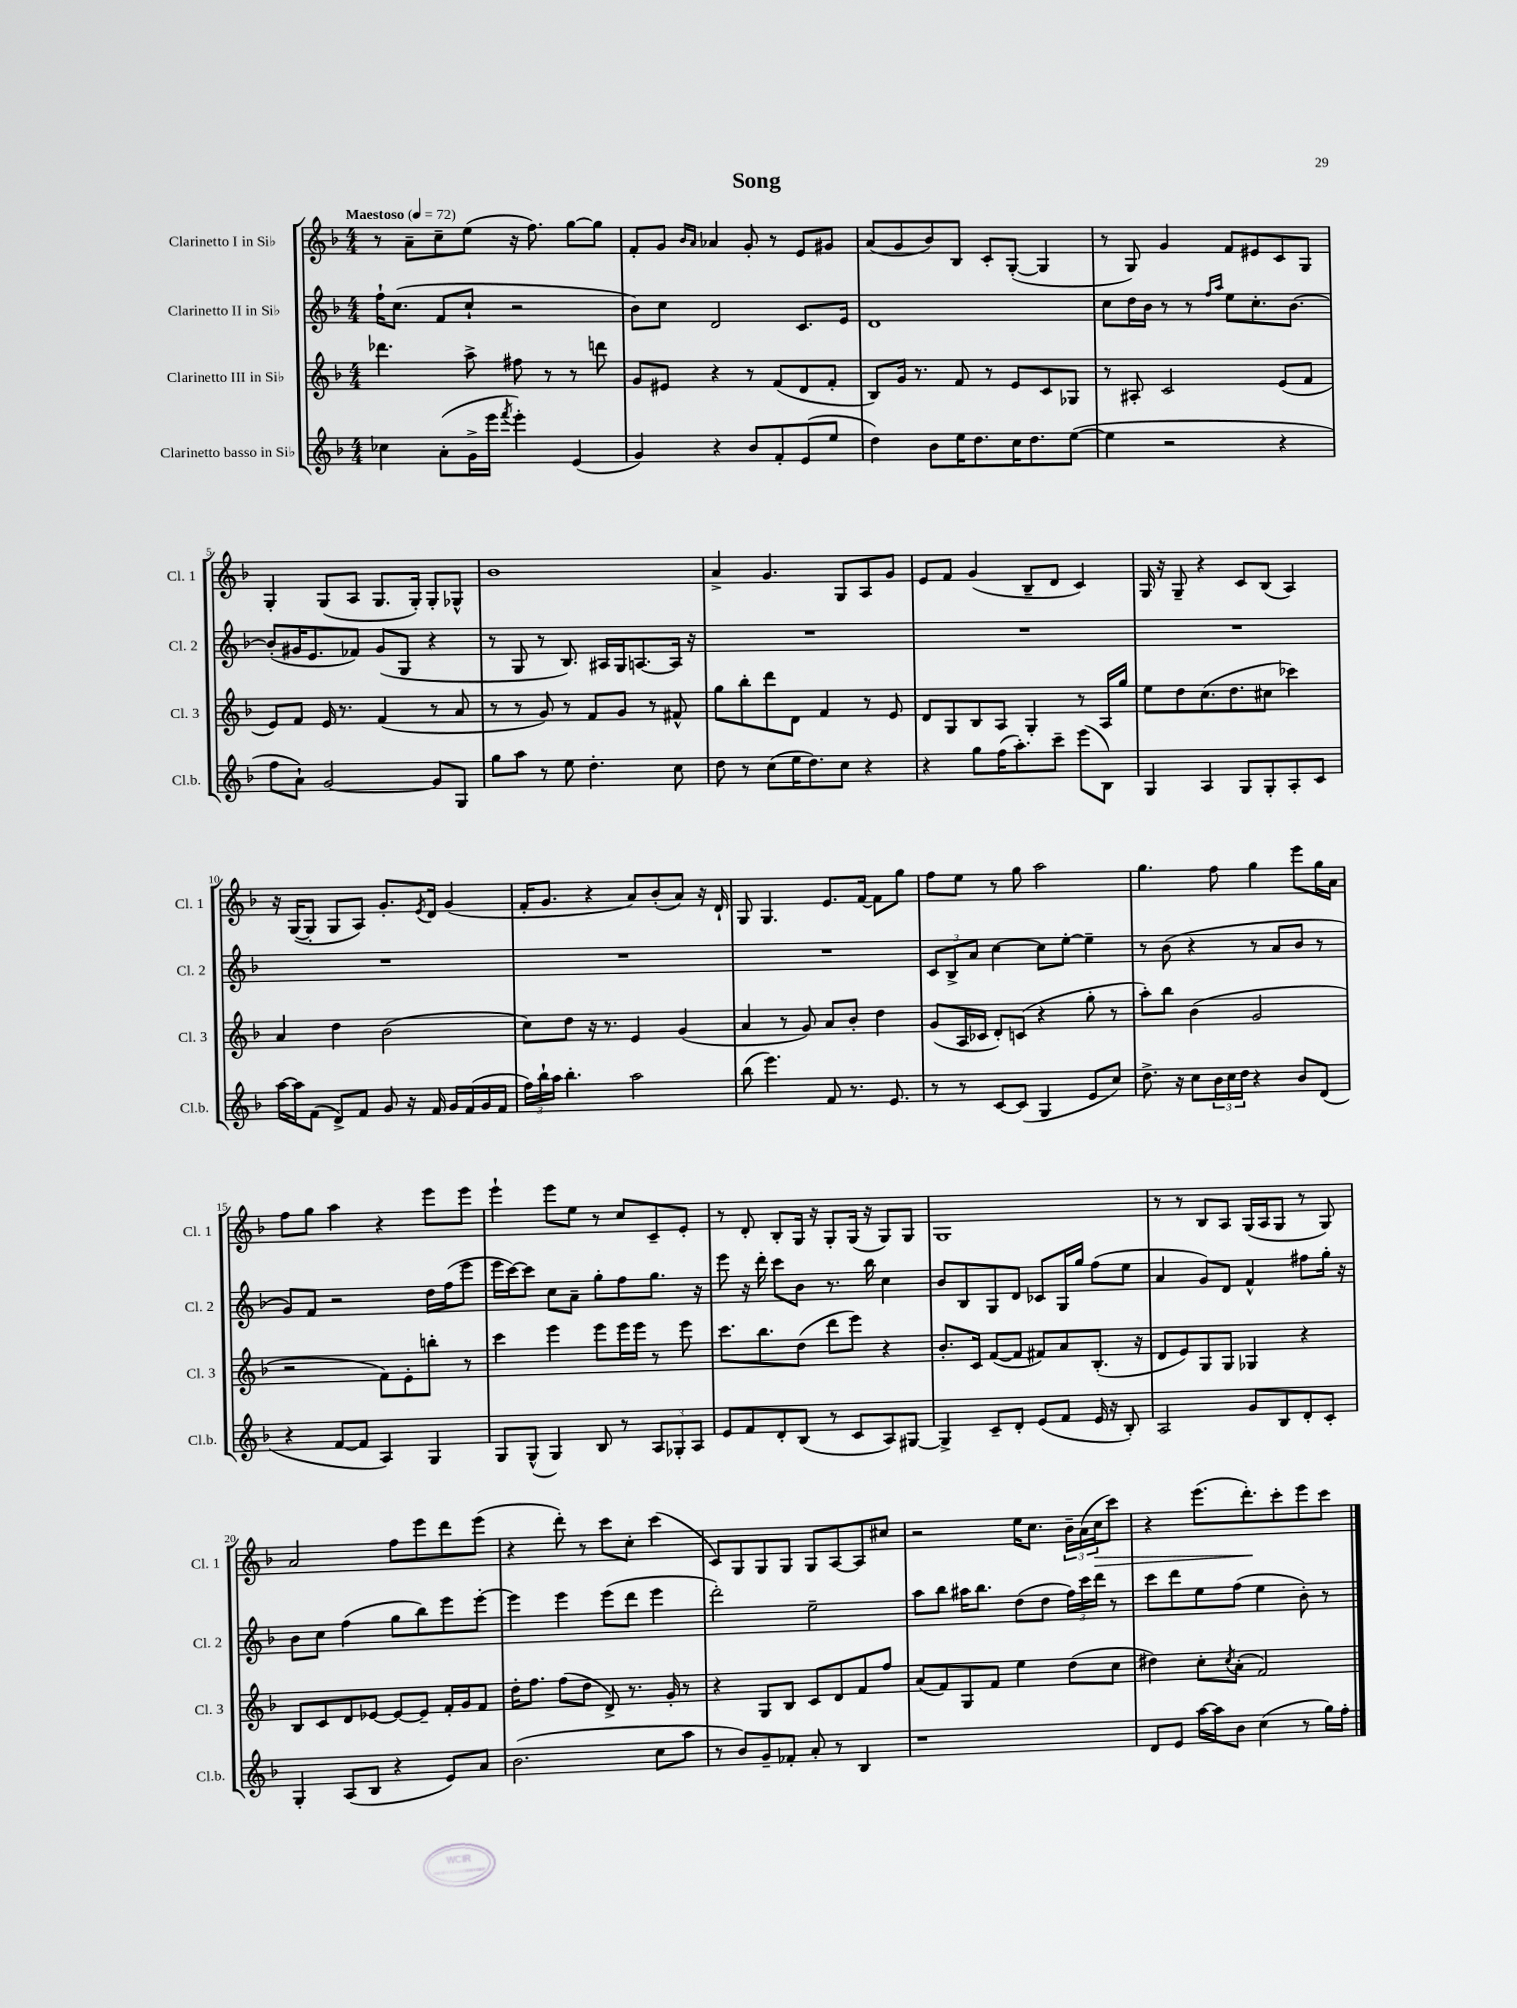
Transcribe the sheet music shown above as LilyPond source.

\header { title = "Song" }
<<
\new StaffGroup <<
\new Staff = "s0" \with { instrumentName = "Clarinetto I in Sib" shortInstrumentName = "Cl. 1" } {
    \clef treble \key f \major \numericTimeSignature \time 4/4 \tempo "Maestoso" 4 = 72
    r8 a'8-- c''8-- e''8( r16 f''8.) g''8~ g''8 |
    f'8-. g'8 \grace { bes'16 a'16 } aes'4 g'8-. r8 e'8 gis'8 |
    a'8( g'8 bes'8) bes8 c'8-. g8~-.( g4 |
    r8 g8) g'4 f'8 eis'8 c'8 g8 |
    g4-. g8( a8 g8. g16-.) g8-. ges8-^ |
    bes'1 |
    a'4-> g'4. g8 a8 g'8 |
    e'8 f'8 g'4( bes8-- d'8 c'4) |
    g16 r16 g8-- r4 c'8 bes8( a4) |
    r16 g16~( g8-. g8 a8) g'8.-. \acciaccatura { e'8 } d'16 g'4( |
    f'16-. g'8. r4 a'8) bes'8-.( a'8) r16 d'16-! |
    g8 g4. e'8. f'16~ f'8 g''8 |
    f''8 e''8 r8 g''8 a''2 |
    g''4. f''8 g''4 e'''8 g''16 a'16 |
    f''8 g''8 a''4 r4 e'''8 e'''8 |
    e'''4-! e'''8 e''8 r8 c''8 c'8-- e'8-. |
    r8 d'8-. bes8-. g16 r16 g8-. g16( r16 g8) g8 |
    g1 |
    r8 r8 bes8 a8 g16( a16 g8 r8 g8) |
    a'2 f''8 e'''8 d'''8 e'''8( |
    r4 d'''8-.) r8 c'''8 c''8-. c'''4( |
    c'8) g8 g8 g8 g8 a8~ a8 cis''8 |
    r2 e''16 c''8. \tuplet 3/2 { bes'16-- a'16( c''16\> } c'''8) |
    r4 e'''8.( d'''8.-.\!) c'''8-. e'''8 c'''8 \bar "|." |
}
\new Staff = "s1" \with { instrumentName = "Clarinetto II in Sib" shortInstrumentName = "Cl. 2" } {
    \clef treble \key f \major \numericTimeSignature \time 4/4
    f''16-! c''8.( f'8 c''8-! r2 |
    bes'8) c''8 d'2 c'8. e'16 |
    d'1 |
    c''8 d''16 bes'16 r8 r8 \grace { f''16 a''16 } e''8 c''8.-. bes'8.~ |
    bes'8-.( gis'16 e'8. fes'8) gis'8( g8 r4 |
    r8 g8 r8 bes8.) ais16 g16 a8.~ a16 r16 |
    R1 |
    R1 |
    R1 |
    R1 |
    R1 |
    R1 |
    \tuplet 3/2 { c'8 bes8-> a'8 } c''4~ c''8 e''8~-. e''4-- |
    r8 bes'8( r4 r8 a'8 bes'8 r8 |
    g'8) f'8 r2 d''16 f''16( e'''8 |
    e'''16 c'''16~) c'''8 c''8 a'8-- g''8-. f''8 g''8. r16 |
    e'''8 r16 d'''16-. c'''8 bes'8 r8. bes''16 c''4 |
    bes'8 bes8 g8 d'8 ces'8 g16 g''16 f''8( e''8 |
    a'4 g'8) d'8 f'4-^ fis''8 g''16-. r16 |
    bes'8 c''8 f''4( g''8 bes''8) e'''8 e'''8~-. |
    e'''4 e'''4 e'''8( d'''8 e'''4 |
    d'''2-.) e''2-- |
    a''8 bes''8 ais''16 bes''8. d''8( d''8 \tuplet 3/2 { f''16) c'''16 d'''16 } r8 |
    c'''8 d'''8 e''8 f''8( e''4 bes'8-.) r8 \bar "|." |
}
\new Staff = "s2" \with { instrumentName = "Clarinetto III in Sib" shortInstrumentName = "Cl. 3" } {
    \clef treble \key f \major \numericTimeSignature \time 4/4
    des'''4. a''8-> fis''8 r8 r8 d'''8 |
    g'8 eis'8 r4 r8 f'8( d'8 f'8-. |
    bes8) g'16 r8. f'8 r8 e'8 c'8 ges8 |
    r8 ais8-. c'2 e'8( f'8 |
    e'8) f'8 e'16 r8. f'4( r8 a'8 |
    r8 r8 g'8) r8 f'8 g'8 r8 fis'8-^ |
    g''8 bes''8-. d'''8 d'8 f'4 r8 e'8 |
    d'8 g8 bes8 a8 g4-. r8 a16 g''16 |
    e''8 d''8 c''8.( d''8. cis''8 ces'''4) |
    a'4 d''4 bes'2( |
    c''8) d''8 r16 r8. e'4 g'4( |
    a'4 r8 g'8) a'8 bes'8-. d''4 |
    g'8( a16 ces'16 d'8-.) c'8( r4 g''8-. r8 |
    a''8-.) bes''8 bes'4( g'2 |
    r2 f'8) e'8-. b''8-. r8 |
    c'''4 e'''4 e'''8 e'''16 e'''16 r8 e'''8 |
    c'''8. bes''8. d''8( d'''8 e'''8) r4 |
    bes'8.-. c'16 f'8~( f'8 fis'8) a'8 bes8.-.( r16 |
    d'8 e'8) g8 g8 ges4 r4 |
    bes8 c'8 d'8 ees'8~ ees'8~ ees'8-- f'16-. g'16 f'8 |
    d''16-. f''8. f''8( d''8 d'8->) r8. g'16-. r8 |
    r4 g8 bes8 c'8 d'8 f'8 f''8 |
    a'8( f'8) g8 f'8 e''4 d''8( c''8 |
    dis''4) c''8-. \acciaccatura { c''8 } a'8-.( f'2) \bar "|." |
}
\new Staff = "s3" \with { instrumentName = "Clarinetto basso in Sib" shortInstrumentName = "Cl.b." } {
    \clef treble \key f \major \numericTimeSignature \time 4/4
    ces''4 a'8-.( g'16-> e'''16 \acciaccatura { f'''8 } e'''4-.) e'4( |
    g'4) r4 bes'8 f'8-. e'8( e''8 |
    d''4) bes'8 e''16 d''8. c''16 d''8. e''8~( |
    e''4 r2 r4 |
    f''8 a'8-!) g'2~ g'8 g8 |
    g''8 a''8 r8 e''8 d''4.-. c''8 |
    d''8 r8 c''8( e''16 d''8.) c''8 r4 |
    r4 g''8 f''16( a''8.-.) c'''8-- e'''8( bes8) |
    g4 a4 g8 g8-. a8-. c'8 |
    a''16~ a''16 f'8( d'8->) f'8 g'8 r16 f'16 g'16 f'16( g'16 f'16 |
    \tuplet 3/2 { f''16) bes''16-! a''16 } bes''4.-. a''2 |
    bes''8( e'''4.) f'8 r8. e'8. |
    r8 r8 c'8~ c'8( g4 e'8 c''8) |
    d''8.-> r16 c''8 \tuplet 3/2 { bes'16 c''16 d''16 } r4 bes'8 d'8( |
    r4 f'8~ f'8 a4) g4 |
    g8 g8-^( g4) bes8 r8 \tuplet 3/2 { a8 ges8-. a8 } |
    e'8 f'8 d'8-. bes8( r8 c'8 a8) gis8~ |
    gis4-> c'8-- d'8-. e'8( f'8 e'16 r16 bes8-.) |
    a2 g'8 bes8 d'8-. c'8-. |
    g4-. a8( bes8 r4 e'8) a'8 |
    bes'2.( c''8 a''8 |
    r8 bes'8) g'8-- fes'8-. a'8-. r8 bes4 |
    r1 |
    d'8 e'8 a''16~ a''16 bes'8 c''4( r8 g''16) f''16-. \bar "|." |
}
>>
>>
